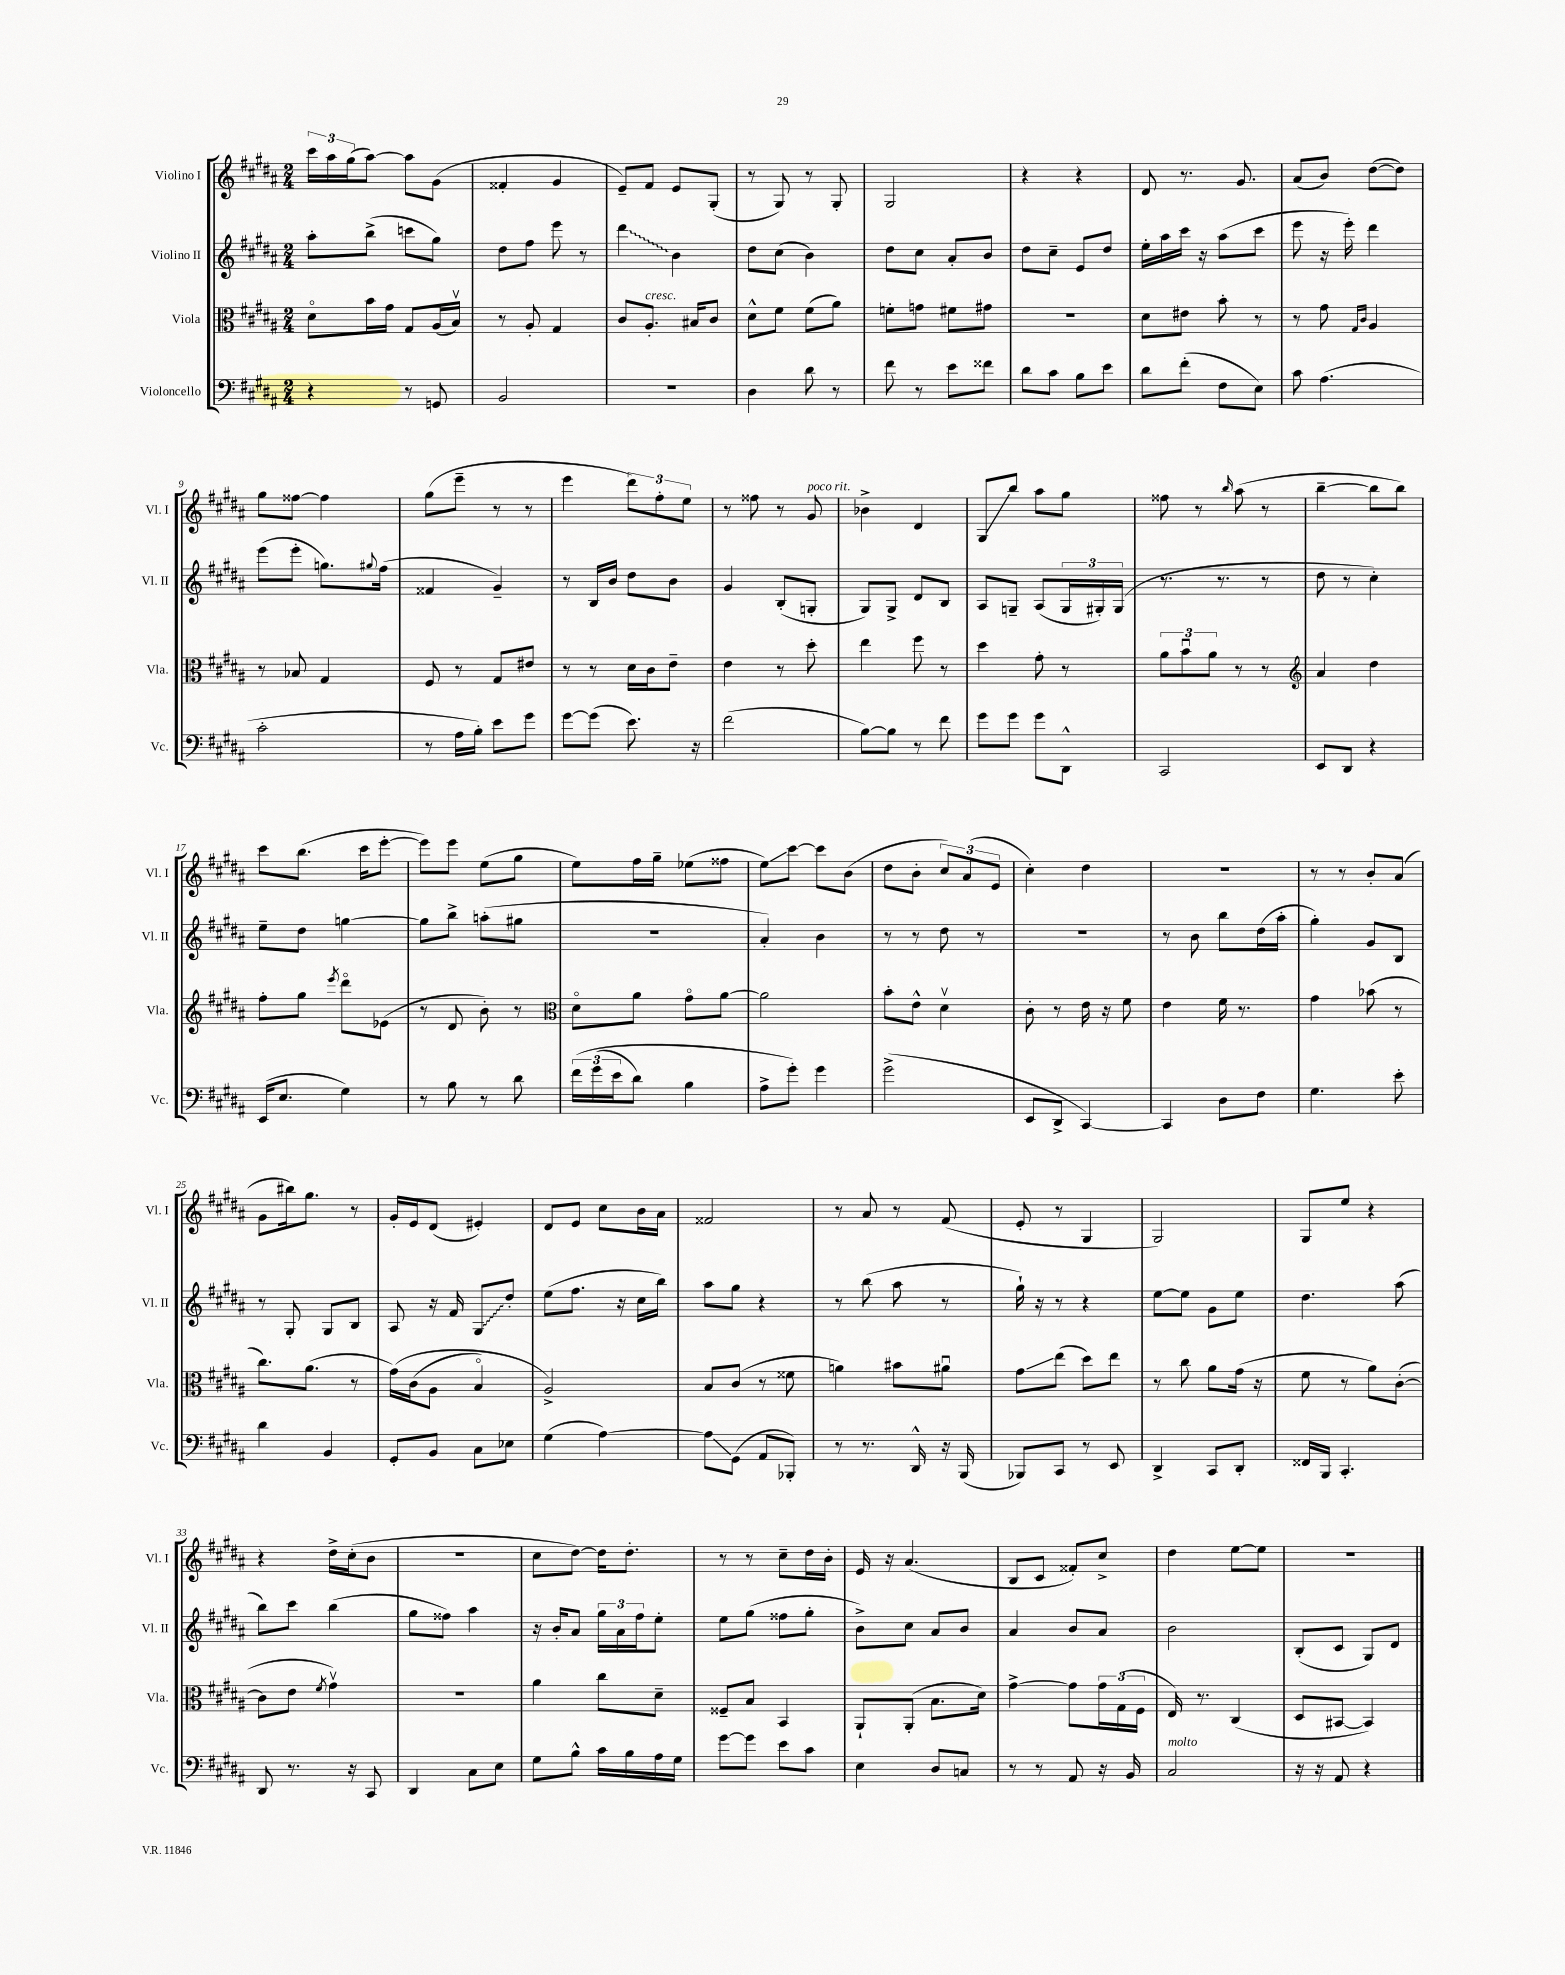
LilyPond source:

<<
\new StaffGroup <<
\new Staff = "s0" \with { instrumentName = "Violino I" shortInstrumentName = "Vl. I" } {
    \clef treble \key b \major \numericTimeSignature \time 2/4
    \tuplet 3/2 { cis'''16 ais''16 gis''16( } ais''8~) ais''8 gis'8( |
    fisis'4-. gis'4 |
    e'8--) fis'8 e'8 gis8-.( |
    r8 gis8) r8 gis8-. |
    gis2 |
    r4 r4 |
    dis'8 r8. gis'8. |
    ais'8( b'8) dis''8~( dis''8) |
    gis''8 fisis''8~ fisis''4 |
    gis''8( e'''8-- r8 r8 |
    e'''4 \tuplet 3/2 { dis'''8) fis''8-. e''8 } |
    r8 fisis''8 r8 gis'8^\markup { \italic "poco rit." } |
    bes'4-> dis'4 |
    gis8\glissando b''8 ais''8 gis''8 |
    fisis''8 r8 \grace { b''16 } ais''8( r8 |
    b''4~-- b''8 b''8) |
    cis'''8 b''8.( cis'''16 e'''8~-. |
    e'''8) e'''8 e''8( gis''8 |
    e''8) fis''16 gis''16-- ees''8( fisis''8 |
    e''8\glissando) cis'''8~ cis'''8 b'8( |
    dis''8 b'8-. \tuplet 3/2 { cis''8) ais'8( e'8 } |
    cis''4-.) dis''4 |
    r2 |
    r8 r8 b'8-. ais'8( |
    gis'8 bis''16) gis''8. r8 |
    gis'16-. e'16 dis'8( eis'4-.) |
    dis'8 e'8 cis''8 b'16 ais'16 |
    fisis'2 |
    r8 ais'8 r8 fis'8( |
    e'8-. r8 gis4 |
    gis2) |
    gis8 e''8 r4 |
    r4 dis''16-> cis''16-.( b'8 |
    R2 |
    cis''8 dis''8~) dis''16 dis''8.-. |
    r8 r8 cis''8-- dis''16 b'16-. |
    e'16 r16 ais'4.( |
    b8 cis'8 fisis'8-.) cis''8-> |
    dis''4 e''8~ e''8 |
    R2 \bar "|." |
}
\new Staff = "s1" \with { instrumentName = "Violino II" shortInstrumentName = "Vl. II" } {
    \clef treble \key b \major \numericTimeSignature \time 2/4
    ais''8-. b''8->( c'''8 gis''8) |
    dis''8 fis''8 e'''8 r8 |
    \once \override Glissando.style = #'zigzag dis'''4\glissando b'4 |
    dis''8 cis''8( b'4) |
    dis''8 cis''8 ais'8-. b'8 |
    dis''8 cis''8-- e'8 dis''8 |
    e''16-. ais''16 cis'''16 r16 ais''8( cis'''8 |
    e'''8 r16 e'''16-.) dis'''4 |
    e'''8( e'''8-. g''8.) \appoggiatura { gis''8 } fis''16( |
    fisis'4 gis'4--) |
    r8 b16 b'16 dis''8 b'8 |
    gis'4 b8-.( g8-. |
    gis8) gis8-> dis'8 b8 |
    ais8 g8-- ais8( \tuplet 3/2 { g16 gis16-.) gis16( } |
    r8. r8. r8 |
    dis''8 r8 cis''4-.) |
    e''8-- dis''8 g''4~ |
    g''8 b''8-> a''8-.( gis''8 |
    r2 |
    ais'4-.) b'4 |
    r8 r8 dis''8 r8 |
    r2 |
    r8 b'8 b''8 dis''16( ais''16-. |
    gis''4-.) gis'8 b8 |
    r8 gis8-. gis8 b8 |
    ais8 r16 fis'16 \once \override Glissando.style = #'zigzag gis8\glissando dis''8-. |
    e''8( fis''8. r16 cis''16 b''16) |
    ais''8 gis''8 r4 |
    r8 b''8( ais''8 r8 |
    gis''16-!) r16 r8 r4 |
    e''8~ e''8 gis'8 e''8 |
    dis''4. ais''8( |
    b''8) cis'''8 b''4( |
    gis''8 fisis''8) ais''4 |
    r16 b'16-. ais'8 \tuplet 3/2 { gis''16 ais'16 fis''16 } e''8-. |
    e''8 gis''8( fisis''8 gis''8-. |
    b'8->) cis''8 ais'8 b'8 |
    ais'4 b'8 ais'8 |
    b'2 |
    b8-.( cis'8 gis8) dis'8 \bar "|." |
}
\new Staff = "s2" \with { instrumentName = "Viola" shortInstrumentName = "Vla." } {
    \clef alto \key b \major \numericTimeSignature \time 2/4
    dis'8\flageolet b'16 gis'16 gis8 ais16( b16\upbow) |
    r8 ais8-. gis4 |
    cis'8 ais8.-.^\markup { \italic "cresc." } bis16 cis'8 |
    dis'8-^ fis'8 fis'8( ais'8) |
    f'8-. g'8 fis'8 gis'8 |
    R2 |
    dis'8 eis'8 b'8-. r8 |
    r8 gis'8 \grace { gis16 cis'16 } ais4 |
    r8 bes8 gis4 |
    fis8 r8 gis8 eis'8 |
    r8 r8 dis'16 cis'16 e'8-- |
    e'4 r8 dis''8-. |
    e''4 fis''8 r8 |
    dis''4 gis'8-. r8 |
    \tuplet 3/2 { ais'8 b'8\downbow ais'8 } r8 r8 |
    \clef treble ais'4 dis''4 |
    fis''8-. gis''8 \acciaccatura { e'''8 } dis'''8\flageolet ees'8( |
    r8 dis'8 b'8-.) r8 |
    \clef alto dis'8\flageolet ais'8 gis'8\flageolet ais'8~ |
    ais'2 |
    b'8-. e'8-^ dis'4\upbow |
    cis'8-. r8 e'16 r16 fis'8 |
    e'4 fis'16 r8. |
    gis'4 bes'8( r8 |
    cis''8.) ais'8.( r8 |
    gis'16)\( cis'16( ais8 b4\flageolet) |
    ais2->\) |
    b8 cis'8( r8 fisis'8 |
    a'4) bis'8 ais'8\downbow |
    gis'8\glissando e''8( dis''8) e''8 |
    r8 cis''8 ais'8 gis'16( r16 |
    fis'8 r8 ais'8) cis'8~-.( |
    cis'8 e'8 \acciaccatura { fis'8 } gis'4\upbow) |
    R2 |
    ais'4 cis''8 dis'8-- |
    fisis8-- b8 b,4 |
    ais,8-! ais,8-.( b8. dis'16) |
    gis'4~-> gis'8 \tuplet 3/2 { gis'16 gis16( fis16 } |
    e16) r8. cis4( |
    dis8 bis,8~ bis,4) \bar "|." |
}
\new Staff = "s3" \with { instrumentName = "Violoncello" shortInstrumentName = "Vc." } {
    \clef bass \key b \major \numericTimeSignature \time 2/4
    r4 r8 g,8 |
    b,2 |
    R2 |
    dis4 dis'8 r8 |
    fis'8 r8 e'8 fisis'8 |
    dis'8 cis'8 b8 e'8 |
    dis'8 fis'8-.( fis8 e8) |
    cis'8 ais4.( |
    cis'2-. |
    r8 ais16 b16-.) e'8 gis'8 |
    gis'8~ gis'8( e'8.) r16 |
    fis'2( |
    b8~) b8 r8 fis'8 |
    gis'8 gis'8 gis'8 dis,8-^ |
    cis,2 |
    e,8 dis,8 r4 |
    e,16( e8. gis4) |
    r8 b8 r8 dis'8 |
    \tuplet 3/2 { fis'16\( gis'16( e'16 } dis'8) b4 |
    ais8-> gis'8-.\) gis'4 |
    gis'2->( |
    e,8 dis,8-> cis,4~) |
    cis,4 dis8 fis8 |
    gis4. e'8-. |
    dis'4 b,4 |
    gis,8-. b,8 cis8 ees8 |
    gis4( ais4~) |
    ais8\glissando gis,8( ais,8 bes,,8-.) |
    r8 r8. dis,16-^ r16 b,,16( |
    bes,,8) cis,8 r8 e,8 |
    dis,4-> cis,8 dis,8-. |
    fisis,16 b,,16 cis,4.-. |
    dis,8 r8. r16 cis,8 |
    dis,4 cis8 e8 |
    gis8 b8-^ cis'16 b16 ais16 gis16 |
    gis'8~ gis'8 e'8 cis'8 |
    e4 dis8 c8 |
    r8 r8 ais,8 r16 b,16 |
    cis2^\markup { \italic "molto" } |
    r16 r16 ais,8 r4 \bar "|." |
}
>>
>>
